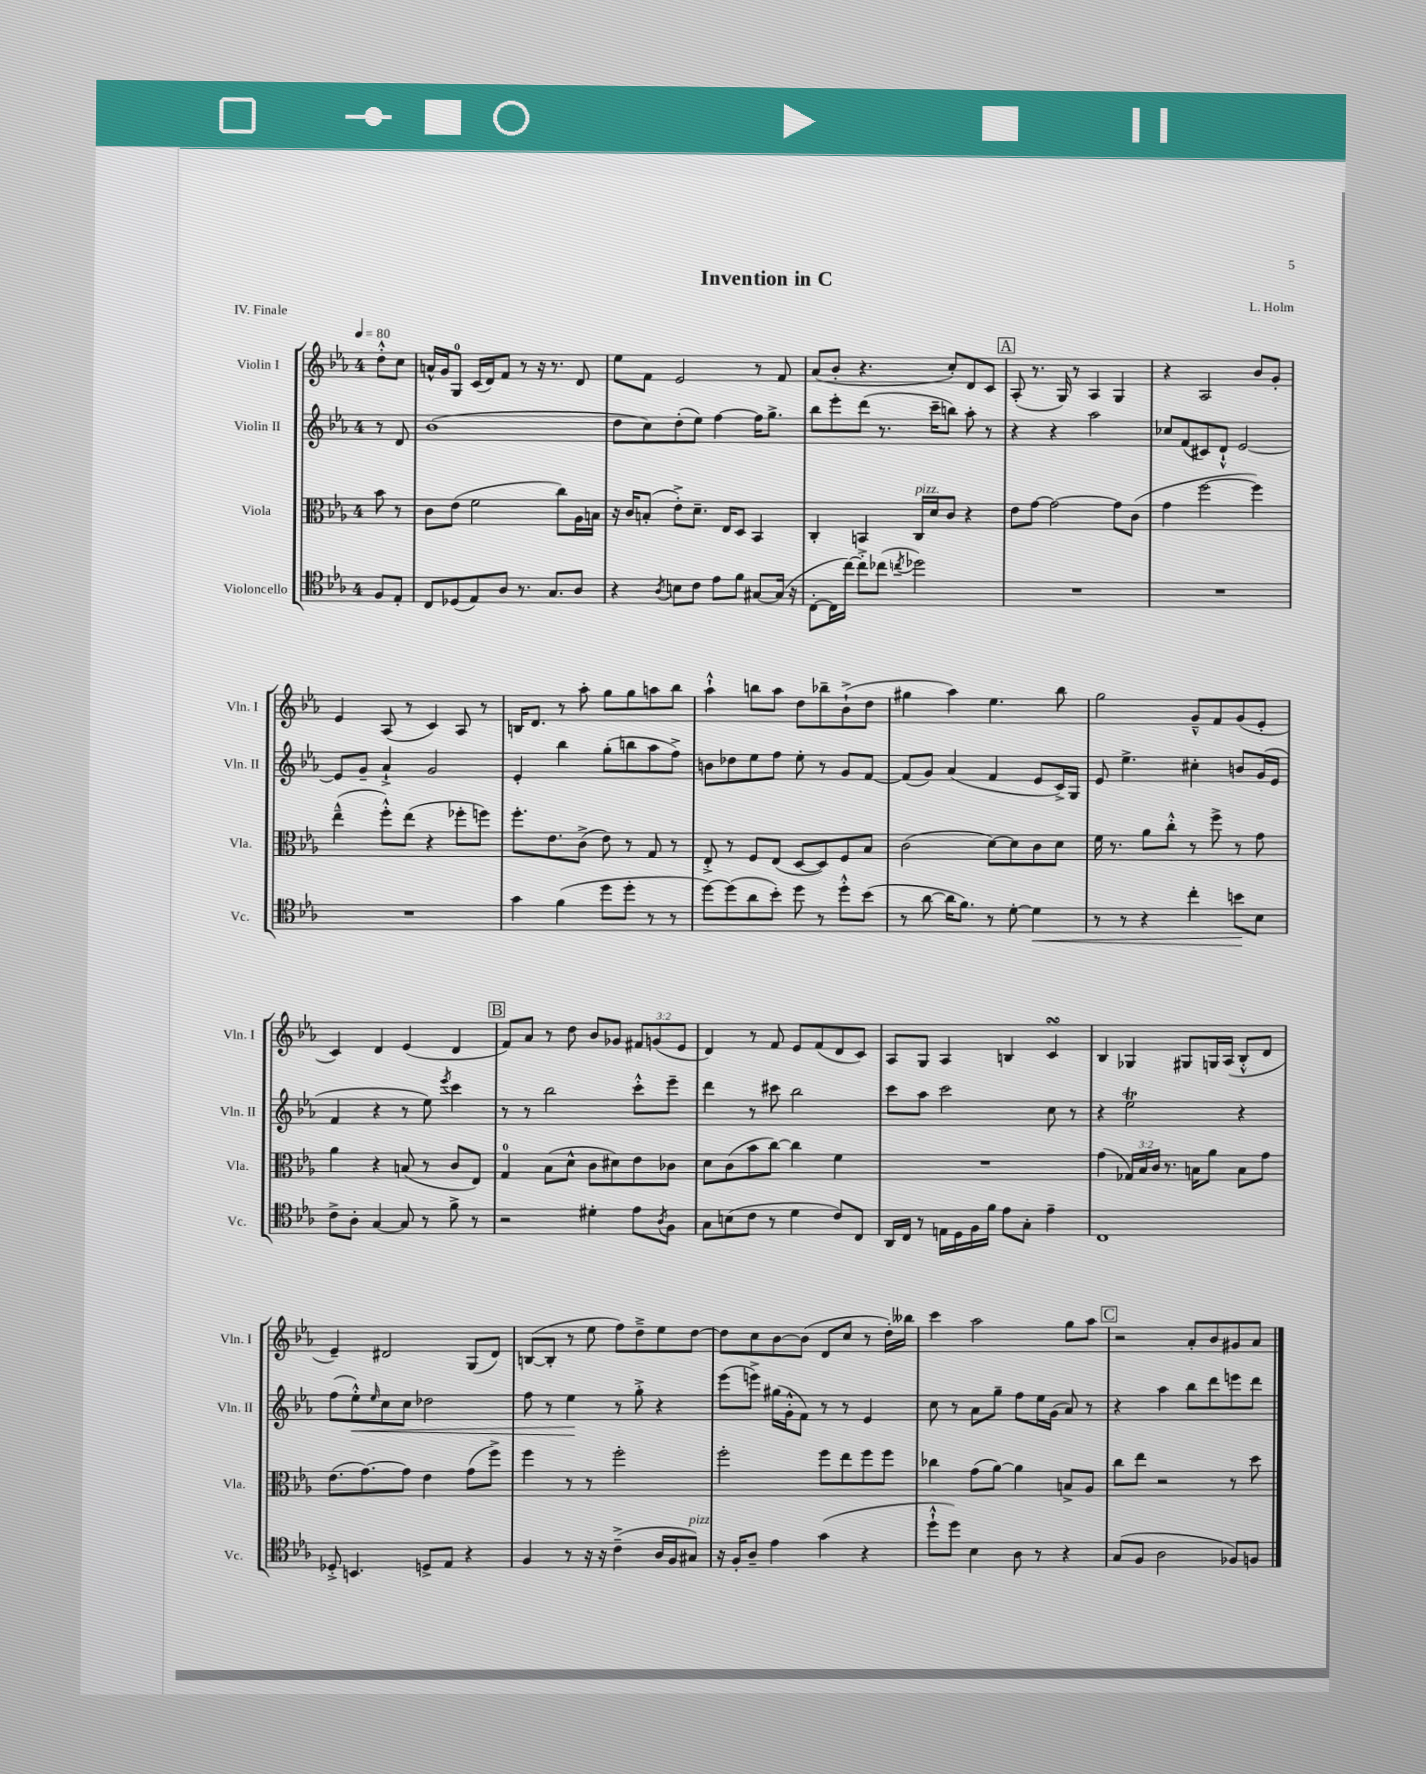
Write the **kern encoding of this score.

**kern	**dynam	**kern	**kern	**dynam	**kern
*part4	*part4	*part3	*part2	*part2	*part1
*staff4	*staff4	*staff3	*staff2	*staff2	*staff1
*I"Violoncello	*	*I"Viola	*I"Violin II	*	*I"Violin I
*I'Vc.	*	*I'Vla.	*I'Vln. II	*	*I'Vln. I
*clefC4	*	*clefC3	*clefG2	*	*clefG2
*k[b-e-a-]	*	*k[b-e-a-]	*k[b-e-a-]	*	*k[b-e-a-]
*M4/4	*	*M4/4	*M4/4	*	*M4/4
*MM80	*	*MM80	*MM80	*	*MM80
=	=	=	=	=	=
8F/L	.	8b-\	8r	.	8dd'^^\L
8E-'/J	.	8r	8d/	.	8cc\J
=1	=1	=1	=1	=1	=1
8C/L	.	8c\L	(1b-	.	16an^^/LL
.	.	.	.	.	16g/J
(8D-X/	.	(8e-\J	.	.	8G/J
8E-/)	.	2f\	.	.	(16c/LL
.	.	.	.	.	16d/J)
8A-/J	.	.	.	.	8f/J
8.r	.	.	.	.	8r
.	.	.	.	.	16r
8.G/L	.	.	.	.	8.r
.	.	8cc\L)	.	.	.
8A-/J	.	16A-\L	.	.	8d/
.	.	16Bn\JJ	.	.	.
=2	=2	=2	=2	=2	=2
4r	.	16r	8dd\L	.	8ee-\L
.	.	16c/KL	.	.	.
.	.	(8Bn'/J	8cc\)	.	8f\J
8qA-/	.	.	.	.	.
8Bn\L	.	8e-'^\L)	(8dd'\	.	2e-/
8c\J	.	8.d~\J	8ee-\J)	.	.
8e-\L	.	.	[4ff\	.	.
.	.	16E-/KL	.	.	.
8f\J	.	8D/J	.	.	.
[8G#X/L	.	4BB-/	16ff\KL]	.	8r
.	.	.	8.gg^\J	.	.
(16G#/Jk]	.	.	.	.	8f/
16r	.	.	.	.	.
=3	=3	=3	=3	=3	=3
[8C'\L	.	4C'/	8bb-\L	.	(8a-/L
16C\L]	.	.	8eee-'\	.	8b-'/J
[16cc\JJ)	.	.	.	.	.
8cc'^\L]	.	4BBn/	(8ddd\J	.	4.r
(8cc-X\J	.	.	8.r	.	.
8qccn/	.	.	.	.	.
!	!	!LO:TX:a:i:t=pizz.	!	!	!
2dd-X\)	.	16C/LL	.	.	.
.	.	16d/J	16ccc~\KL	.	.
.	.	8c/J	8bbn\J)	.	8cc'/L)
.	.	4r	8aa-'\	.	8d/
.	.	.	8r	.	8c/J
!!LO:REH:place=s1:t=A
=4	=4	=4	=4	=4	=4
1r	.	8e-\L	4r	.	(8A-'/
.	.	[8g\J	.	.	8.r
.	.	2g\_	4r	.	.
.	.	.	.	.	16G/)
.	.	.	.	.	8r
.	.	.	2aa-\	.	4A-/
.	.	8g\L]	.	.	4G/
.	.	(8c\J	.	.	.
=5	=5	=5	=5	=5	=5
1r	.	4g\	8cc-X/L	.	4r
.	.	.	(8f/	.	.
.	.	[2ff\	8c#X/)	.	2A-/
.	.	.	8d`^^/J	.	.
.	.	.	[2e-/	.	.
.	.	4ff\])	.	.	8b-/L
.	.	.	.	.	8g'/J
!!LO:LB:g=z
=6	=6	=6	=6	=6	=6
1r	.	(4ee-~^^\	8e-/L]	.	4e-/
.	.	.	8g~/J	.	.
.	.	8ff'^^\L)	4a-`^/	.	(8A-/
.	.	(8ee-\J	.	.	8r
.	.	4r	2g/	.	4c/)
.	.	8ff-X'\L	.	.	8A-/
.	.	8ffn\J)	.	.	8r
=7	=7	=7	=7	=7	=7
4g\	.	8.ff'\L	4e-'/	.	16Bn/KL
.	.	.	.	.	8.d/J
.	.	8.e-\	.	.	.
(4f\	.	.	4bb-\	.	8r
.	.	(8c^\J	.	.	8aa-'\
8dd\L	.	8e-\)	(8gg'\L	.	8gg\L
8dd'\J	.	8r	8bbn\	.	8gg\
8r	.	8G/	8aa-\	.	8aan\
8r	.	8r	8ff^\J)	.	8bb-\J
=8	=8	=8	=8	=8	=8
[8dd\L)	.	8E-'^/	8bn\L	.	4aa-`^^\
(8dd\]	.	8r	8dd-X\	.	.
8a-\	.	8F/L	8ee-\	.	8bbn\L
8b-'\J)	.	(8E-/J	8ff\J	.	8aa-\J
8dd\	.	[8D/L	8ee-'\	.	8dd\L
8r	.	8D/])	8r	.	8bb-X~\
8dd'^^\L	.	8F/	8g/L	.	(8b-`^\
(8b-\J	.	8B-/J	[8f/J	.	8dd\J
=9	=9	=9	=9	=9	=9
8r	.	(2c\	(8f/L]	.	4gg#X\
[8a-\	.	.	8g/J)	.	.
16a-\KL]	.	.	(4a-/	.	4aa-\)
8.f\J)	.	.	.	.	.
8r	.	[8d\L)	4f/	.	4.ee-\
[8d'\	.	8d\]	.	.	.
!	!LO:HP:b	!	!	!	!
4d\]	<	8c\	8e-/L	.	.
.	.	8d\J	16c^/L)	.	8bb-\
.	.	.	16G/JJ	.	.
=10	=10	=10	=10	=10	=10
8r	.	16f\	8e-/	.	2gg\
.	.	8.r	.	.	.
8r	.	.	4.ee-^\	.	.
4r	.	8a-\L	.	.	.
.	.	8cc'^^\J	.	.	.
4cc'\	.	8r	4cc#X'\	.	8g~^^/L
.	.	8ff^\	.	.	8f/
8bn\L	.	8r	8bn/L	.	(8g/
8B-\J	[	8g\	(16g/L	.	8e-'/J
.	.	.	16e-/JJ	.	.
!!LO:LB:g=z
=11	=11	=11	=11	=11	=11
8c^\L	.	4a-\	4f/	.	4c/)
8A-'\J	.	.	.	.	.
[4G/	.	4r	4r	.	4d/
8G/]	.	(8Bn/	8r	.	(4e-/
8r	.	8r	8ee-\)	.	.
.	.	.	8qeee-/	.	.
8f^\	.	8c/L	4ccc\	.	4d/
8r	.	8E-/J)	.	.	.
!!LO:REH:place=s1:t=B
=12	=12	=12	=12	=12	=12
2r	.	4G/	8r	.	8f/L)
.	.	.	8r	.	8a-/J
.	.	(8B-\L	2bb-\	.	8r
.	.	8d^^\J	.	.	8dd\
4d#X'\	.	8c\L	.	.	8b-/L
.	.	8d#X\)	.	.	8g-X/J
8e-\L	.	8e-\	8ccc'^^\L	.	12f#X/L
.	.	.	.	.	(12gn/
8qA-/	.	.	.	.	.
8F\J	.	8c-X\J	8eee-~\J	.	.
.	.	.	.	.	12e-/J
=13	=13	=13	=13	=13	=13
8G\L	.	8d\L	4ddd\	.	4d/)
(8Bn\	.	(8c\	.	.	.
8c\J	.	8b-\	8r	.	8r
8r	.	[8cc\J)	8ccc#X\	.	8f/
4d\	.	4cc\]	2bb-\	.	8e-/L
.	.	.	.	.	(8f/
8c/L)	.	4f\	.	.	8d/
8C/J	.	.	.	.	8c/J)
=14	=14	=14	=14	=14	=14
16AA-/LL	.	1r	8ccc\L	.	8A-/L
16C/JJ	.	.	.	.	.
8r	.	.	8aa-\J	.	8G/J
16En\LL	.	.	2ccc\	.	4A-/
16D\	.	.	.	.	.
16F\	.	.	.	.	.
16f\JJ	.	.	.	.	.
8e-\L	.	.	.	.	4Bn/
8G'\J	.	.	.	.	.
4e-~\	.	.	8cc\	.	4csSSS/
.	.	.	8r	.	.
=15	=15	=15	=15	=15	=15
1C	.	(4g\	4r	.	4B-/
.	.	24G-X/LL)	2ee-T\	.	4G-X/
.	.	24B-/	.	.	.
.	.	24c/JJ	.	.	.
.	.	8.r	.	.	.
.	.	.	.	.	8G#X/L
.	.	16Bn\KL	.	.	.
.	.	8a-\J	.	.	16Gn/L
.	.	.	.	.	(16A-/JJ
.	.	8B\L	4r	.	8B-'^^/L
.	.	8g\J	.	.	8d/J
!!LO:LB:g=z
=16	=16	=16	=16	=16	=16
8D-X'^/	.	(8.e-\L	(8ff\L	.	4e-~/)
!	!	!	!	!LO:HP:b	!
4.BBn/	.	.	8ee-'^^\)	<	.
.	.	[8.g\)	.	.	.
.	.	.	16qqee-/	.	.
.	.	.	8cc\	.	2d#X/
.	.	8g\J]	8cc\J	.	.
8Dn^/L	.	4e-\	2dd-X\	.	.
8E-/J	.	.	.	.	.
4r	.	(8g\L	.	.	(8G/L
.	.	8ff^\J)	.	.	8d#/J)
=17	=17	=17	=17	=17	=17
4F/	.	4ff\	8ff\	.	([8Bn/L
.	.	.	8r	.	8B'/J]
8r	.	8r	4ee-\	.	8r
16r	.	8r	.	.	8ee-\
16r	.	.	.	.	.
(4c~^\	.	2ff'\	8r	[	8ff\L)
.	.	.	8gg'^\	.	8dd~^\
16A-/LL	.	.	4r	.	8ee-\
16F/J	.	.	.	.	.
!LO:TX:a:i:t=pizz.	!	!	!	!	!
8G#X/J)	.	.	.	.	[8dd\J
=18	=18	=18	=18	=18	=18
16r	.	2ff'\	(8eee-\L	.	8dd\L]
16F'/KL	.	.	.	.	.
8A-~/J	.	.	8eeen^\J)	.	8cc\
4e-\	.	.	(16gg#X\LL	.	[8b-\
.	.	.	16g'^^\J	.	.
.	.	.	8f\J)	.	(8b-\J]
(4g\	.	8ff\L	8r	.	8d/L
.	.	8ee-\	8r	.	8cc/J
4r	.	8ff\	4e-/	.	8r
.	.	8ff\J	.	.	16dd'\LL)
.	.	.	.	.	16bb--X\JJ
=19	=19	=19	=19	=19	=19
8dd`^^\L	.	4cc-X\	8cc\	.	4ccc\
8dd\J)	.	.	8r	.	.
4B-\	.	(8g\L	8a-\L	.	2aa-\
.	.	[8a-\J)	8gg~\J	.	.
8A-\	.	4a-\]	8ff\L	.	.
8r	.	.	16ee-\L	.	.
.	.	.	(16g\JJ	.	.
4r	.	8Bn^/L	8a-/)	.	8gg\L
.	.	8A-/J	8r	.	8aa-\J
!!LO:REH:place=s1:t=C
=20	=20	=20	=20	=20	=20
(8G/L	.	8cc\L	4r	.	2r
8F/J	.	8ee-\J	.	.	.
2A-\	.	2r	4aa-\	.	.
.	.	.	8bb-\L	.	8a-'/L
.	.	.	8ddd\	.	8b-/
8F-X/L)	.	8r	8eeen\	.	8g#X/
8Fn/J	.	8dd\	8ddd\J	.	8a-/J
==	==	==	==	==	==
*-	*-	*-	*-	*-	*-
